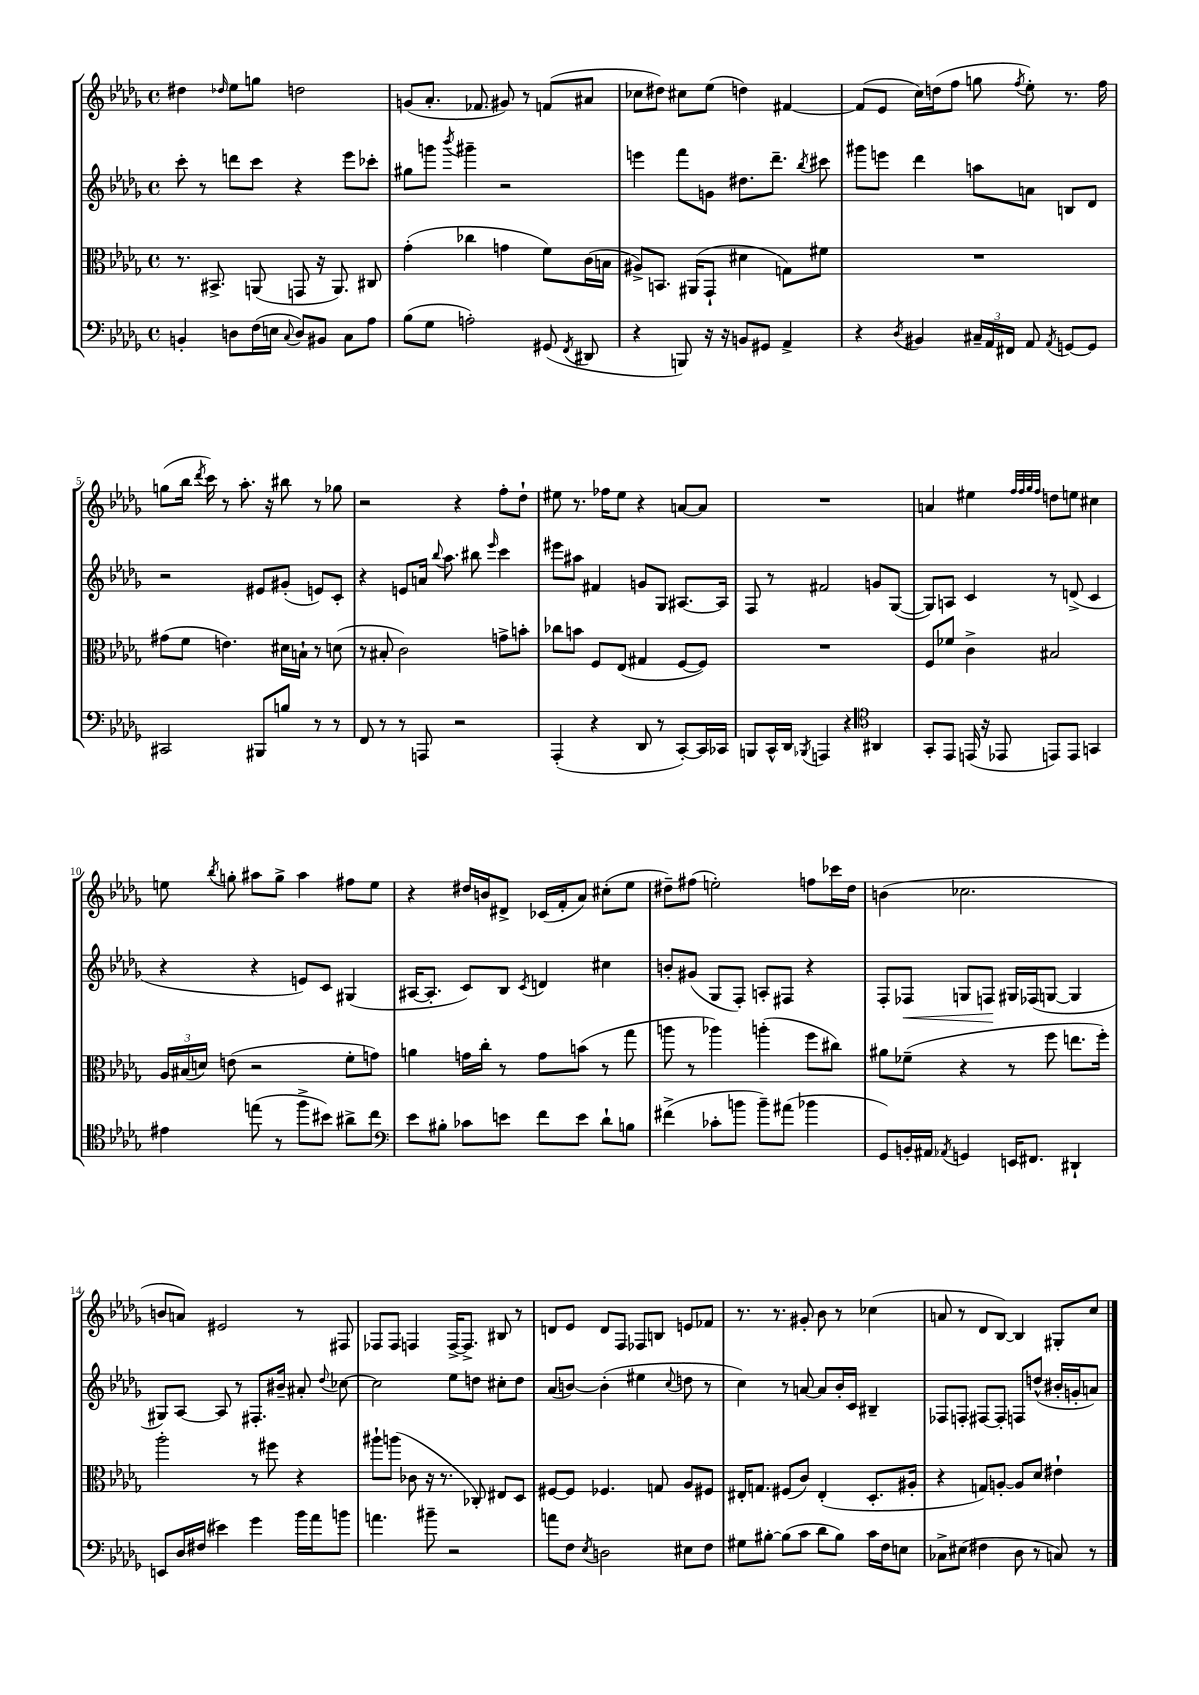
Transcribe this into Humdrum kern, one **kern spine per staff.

**kern	**kern	**kern	**kern
*staff4	*staff3	*staff2	*staff1
*clefF4	*clefC3	*clefG2	*clefG2
*k[b-e-a-d-g-]	*k[b-e-a-d-g-]	*k[b-e-a-d-g-]	*k[b-e-a-d-g-]
*M4/4	*M4/4	*M4/4	*M4/4
*met(c)	*met(c)	*met(c)	*met(c)
4BB'/	8.r	8ccc'\	4dd#\
.	.	8r	.
.	8.BB#^/	.	.
.	.	.	16qqdd-/
8D\L	.	8ddd\L	8ee-\L
(16F\L	(8AA/	8ccc\J	8gg\J
16E\JJ	.	.	.
8qqC/	.	.	.
8D/L)	8GG/	4r	2dd\
8BB#/J	16r	.	.
.	8.AA/)	.	.
8C\L	.	8eee-\L	.
8A-\J	8C#/	8ccc-'\J	.
=	=	=	=
(8B-\L	(4g-'\	8gg#\L	(8g/L
8G-\J	.	8ggg\J	8.a-'/J
.	.	8qbbb-/	.
2A'\)	4cc-\	4ggg#~\	.
.	.	.	8.f-/
.	4g\	2r	8g#/)
.	.	.	8r
(8GG#/	8f\L)	.	(8f/L
8qFF/	.	.	.
8DD#/	(16c\L	.	8a#/J
.	16B\JJ	.	.
=	=	=	=
4r	8A#^/L)	4eee\	8cc-\L
.	8.BB/J	.	8dd#\J)
8BBB/)	.	8fff\L	8cc#\L
.	(16AA#/LK	.	.
16r	8GG-`/J	8g\J	(8ee-\J
16r	.	.	.
8BB/L	4d#\	8.dd#\L	4dd\)
8GG#/J	.	.	.
.	.	8.ddd-~\J	.
4AA-^/	8G\L)	.	[4f#/
.	.	8qbb-/	.
.	8f#\J	8ccc#\	.
=	=	=	=
4r	1r	8ggg#\L	(8f#/]L
.	.	8eee\J	8e-/J
8qD-/	.	.	.
4BB#/	.	4ddd-\	16cc\LL)
.	.	.	(16dd\J
.	.	.	8ff\J
24C#~/LL	.	8aa\L	8gg\
24AA-/	.	.	.
24FF#/JJ	.	.	.
.	.	.	8qff/
8AA-/	.	8a\J	8ee-'\)
8qAA-/	.	.	.
[8GG/L	.	8B/L	8.r
8GG/]J	.	8d-/J	.
.	.	.	16ff\
=	=	=	=
2CC#/	(8g#\L	2r	(8gg\L
.	8f\J	.	16bb-\Jk
.	.	.	8qddd-/
.	.	.	16ccc\)
.	4.e\)	.	8r
.	.	.	8.aa-'\
8BBB#/L	.	8e#/L	.
.	.	.	16r
8B/J	16d#\LL	(8g#'/J	8bb#\
.	16B`\JJ	.	.
8r	8r	8e/L)	8r
8r	(8d\	8c'/J	8gg-\
=	=	=	=
8FF/	8r	4r	2r
8r	8B#'/	.	.
8r	2c\)	8e/L	.
8AAA/	.	16a/Jk	.
.	.	8qqbb-/	.
.	.	8.aa-\	.
2r	.	.	4r
.	.	8bb#\	.
.	.	16qqeee-/	.
.	8g^\L	4ccc\	8ff'\L
.	8b'\J	.	8dd-`\J
=	=	=	=
(4AAA-'/	8cc-\L	8eee#\L	8ee#\
.	8b\J	8aa#\J	8.r
4r	8F/L	4f#/	.
.	.	.	16ff-\LK
.	(8E-/J	.	8ee#\J
8DD-/	4G#/	8g/L	4r
8r	.	8G-/J	.
[8CC'/L)	[8F/L	[8.A#/L	[8a/L
16CC/]L	8F/]J)	.	8a/]J
16CC-/JJ	.	16A#/]Jk	.
=	=	=	=
8BBB/L	1r	8F/	1r
16CC^^/L	.	8r	.
16DD-/JJ	.	.	.
8qBBB-/	.	.	.
4AAA/	.	2f#/	.
4r	.	.	.
*clefC4	*	*	*
4AA#/	.	8g/L	.
.	.	([8G-/J	.
=	=	=	=
8GG-'/L	8F/L	8G-/]L)	4a/
8EE-/J	8f-/J	8A/J	.
(16EE/	4c^\	4c/	4ee#\
16r	.	.	.
8EE-/	.	.	.
.	.	.	32qqff/LLL
.	.	.	32qqff/
.	.	.	32qqgg-/
.	.	.	32qqff/JJJ
8EE/L)	2B#/	8r	8dd\L
8EE/J	.	(8d^/	8ee\J
4GG/	.	4c/	4cc#\
=	=	=	=
4e#\	24A-/LL	4r	8ee\
.	(24B#/	.	.
.	24d/JJ)	.	.
.	.	.	8qbb-/
.	(8e\	.	8gg'\
(8ee\	2r	4r	8aa#\L
8r	.	.	8gg^\J
8ff^\L	.	8e/L)	4aa#\
8b#\J)	.	8c/J	.
8a#^\L	8f'\L	(4G#/	8ff#\L
8cc\J	8g\J)	.	8ee\J
=	=	=	=
*clefF4	*	*	*
8e-\L	4a\	[16A#/LK	4r
.	.	8.A#'/]J	.
8B#'\J	.	.	.
8c-\L	16g\LL	8c/L)	16dd#/LL
.	16cc'\JJ	.	16b/J
8e\J	8r	8B-/J	8d#^/J
.	.	8qc/	.
8f\L	8g\L	4d/	(16c-/LL
.	.	.	16f'/J
8e\J	(8b\J	.	8a-/J)
8d-`\L	8r	4cc#\	(8cc#'\L
8B\J	8gg-\	.	8ee-\J
=	=	=	=
(4f#^\	8aa\	8b'/L	8dd#~\L)
.	8r	(8g#/J	(8ff#\J
8c-'\L	4aa-\)	8G-/L	2ee'\)
8b\J	.	8F'/J)	.
8b~\L)	(4aa'\	8A'/L	.
(8a#\J	.	8F#/J	.
4b-\	8ff\L	4r	8ff\L
.	8cc#\J)	.	16ccc-\L
.	.	.	16dd#\JJ
=	=	=	=
8GG-/L)	8a#\L	8F'/L	(4b\
16BB'/L	(8f-~\J	8F-/J	.
16AA#/JJ	.	.	.
8qAA-/	.	.	.
4GG/	4r	8G/L	2.cc-\
.	.	8F/J	.
16EE/LK	8r	16G#/LL	.
8.FF#/J	.	(16F-/J	.
.	8ff\	[8G/J	.
4DD#`/	8.ee\L	4G/]	.
.	16ff'\Jk)	.	.
=	=	=	=
8EE/L	2aa-'\	8G#/L)	8b/L
16D-/L	.	[8A-/J	8a/J)
(16F#/JJ	.	.	.
4e#\)	.	8A-/]	2e#/
.	.	8r	.
4g-\	8r	8.F#'/L	.
.	8ff#\	.	.
.	.	16b#~/Jk	.
16b-\LL	4r	8a#'/	8r
16a-\J	.	.	.
.	.	8qqdd-/	.
8b\J	.	[8cc-\	8F#/
=	=	=	=
4.a\	8aa#`\L	2cc-\]	8F-/L
.	(8aa\J	.	8F-/J
.	8c-\	.	4F/
8b#~\	16r	.	.
.	8.r	.	.
2r	.	8ee-\L	[16F^/LK
.	.	.	8.F^/]J
.	8C-'/)	8dd\J	.
.	8E#/L	8cc#'\L	8B#/
.	8D-/J	8dd\J	8r
=	=	=	=
8a\L	[8F#/L	(8a-/L	8d/L
8F\J	8F#/]J	[8b/J)	8e-/J
8qE-/	.	.	.
2D\	4.F-/	(4b'\]	8d/L
.	.	.	8F/J
.	.	4ee#\	8F-/L
.	8G/	.	8B/J
.	.	8qqcc/	.
8E#\L	8A-/L	8dd\	8e/L
8F\J	8F#/J	8r	8f-/J
=	=	=	=
8G#\L	16E#'/LK	4cc\)	8.r
.	8.G/J	.	.
[8B#'\J	.	.	.
.	.	.	8.r
(8B#\]L	(8F#/L	8r	.
8c\J	8c/J)	[8a/	8g#'/
8d-\L	(4E#'/	8a/]L	8b-\
8B#\J)	.	16b-'/L	8r
.	.	16c/JJ	.
16c\LL	8.D-'/L	4B#~/	(4cc-\
16F\J	.	.	.
8E\J	.	.	.
.	16A#'/Jk	.	.
=	=	=	=
8C-^\L	4r	8F-/L	8a/
(8E#\J	.	8F'/J	8r
4F#\	8G/L)	[8F#/L	8d-/L
.	[8A'/J	8F#'/]J	[8B-/J)
8D-\	8A/]L	8F/L	4B-/]
8r	8d-/J	(8dd^^/J	.
8C/)	4e#`\	16b#'/LL	8G#'/L
.	.	16g'/J	.
8r	.	8a/J)	8cc/J
==	==	==	==
*-	*-	*-	*-
